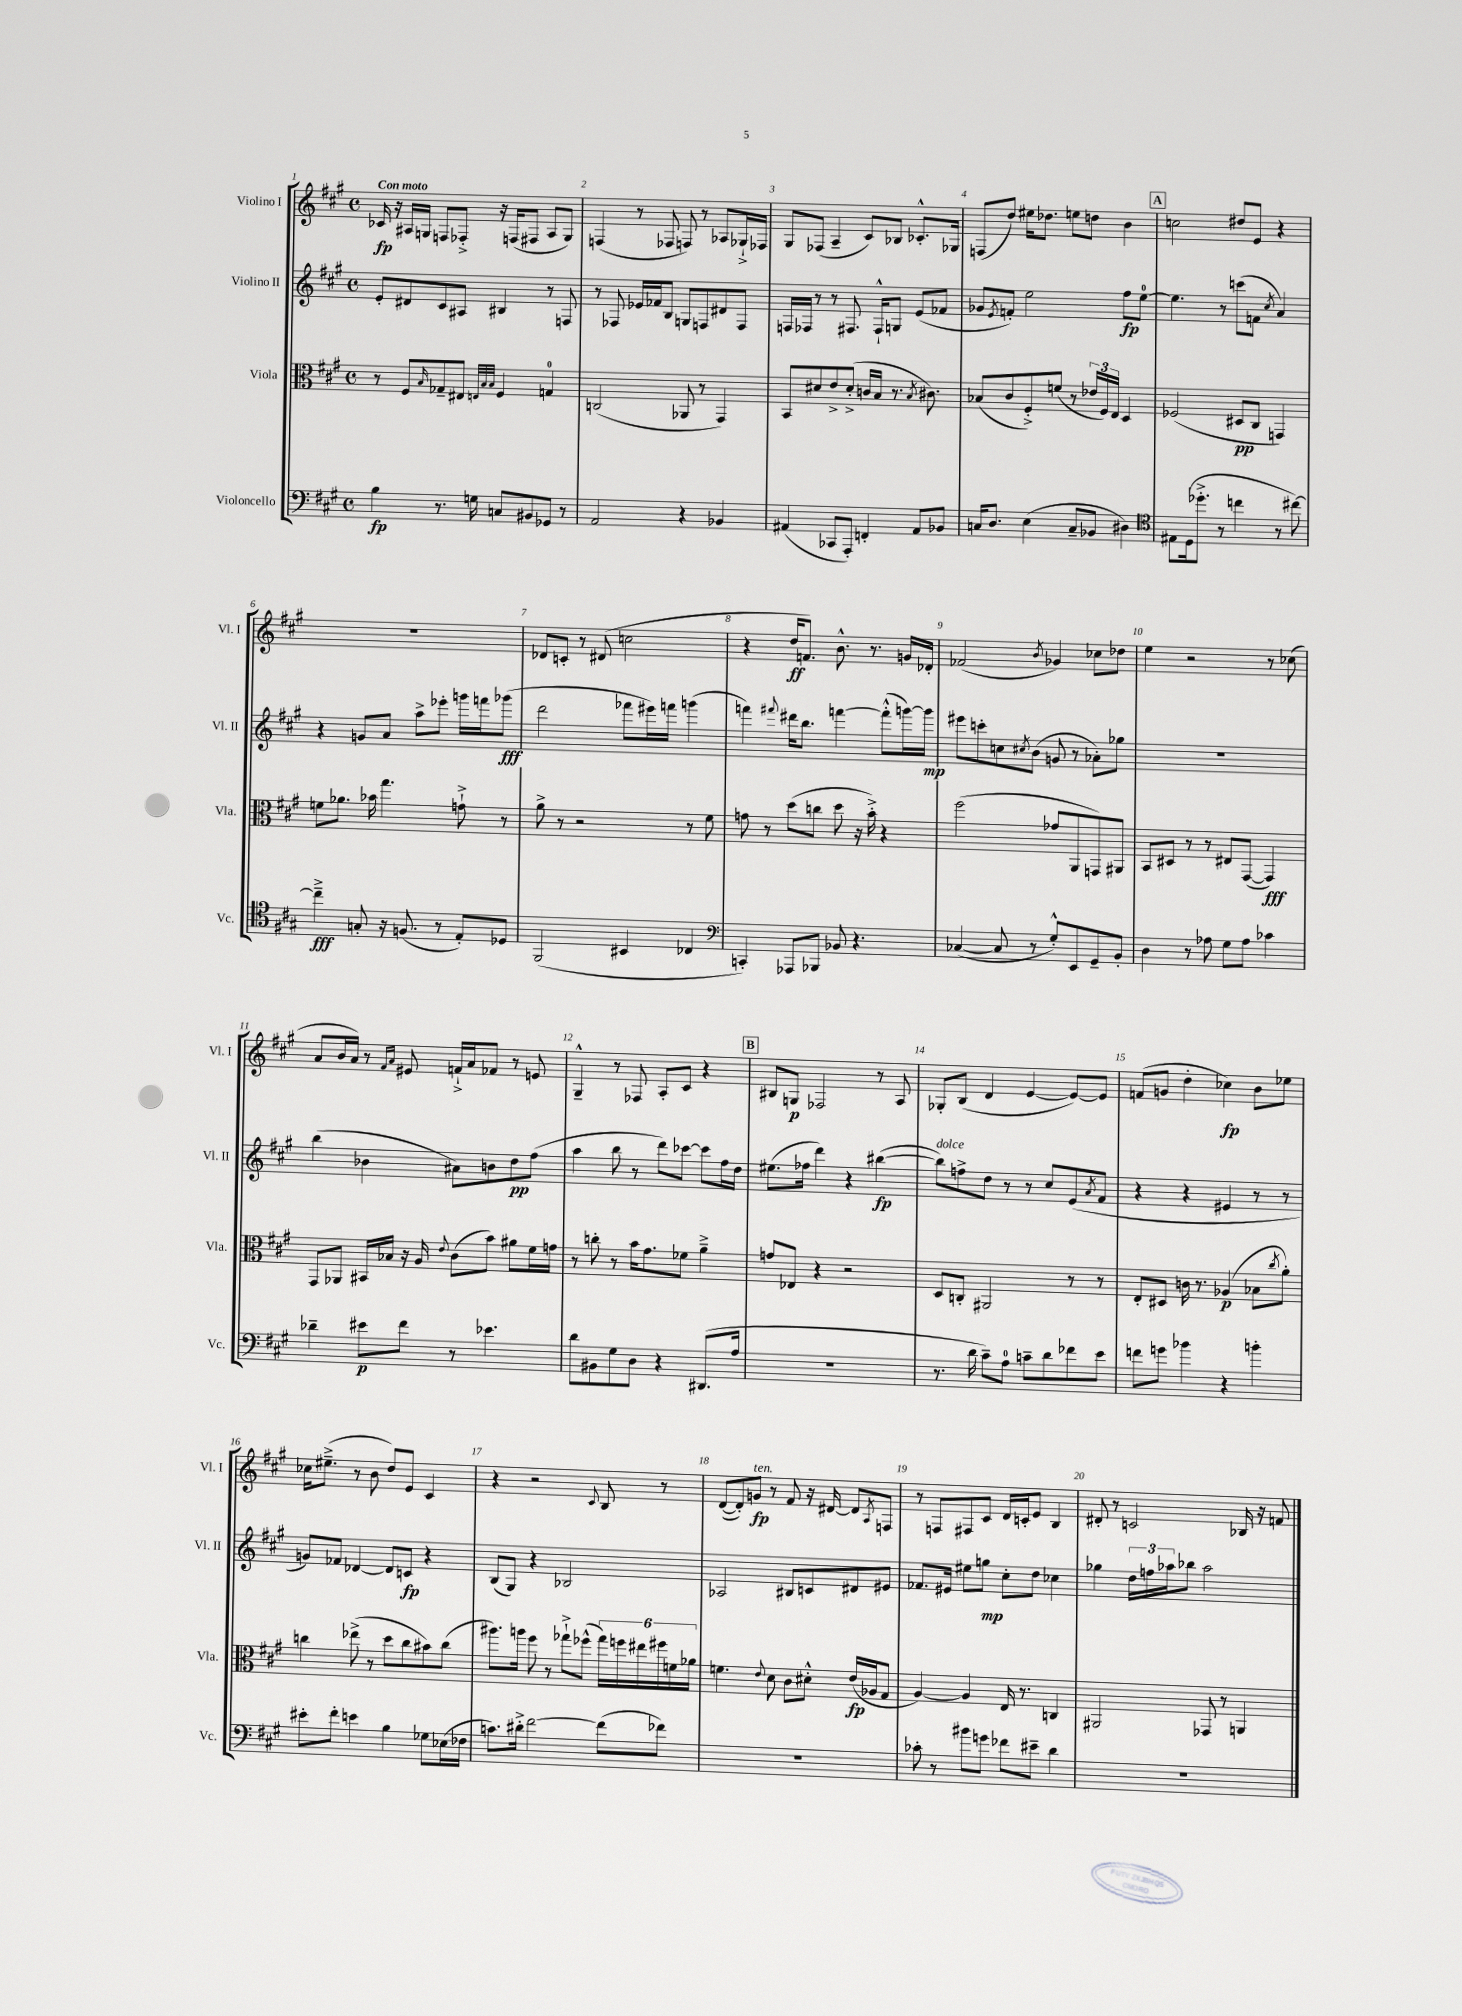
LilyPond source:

<<
\new StaffGroup <<
\new Staff = "s0" \with { instrumentName = "Violino I" shortInstrumentName = "Vl. I" } {
    \clef treble \key a \major \defaultTimeSignature \time 4/4 \tempo "Con moto"
    ces'16\fp r16 ais16 g16 f8 fes8-.-> r16 f16( fis8 ais8 g8) |
    f4( r8 fes8 f8) r8 aes8 ges16-!-> fes16 |
    gis8 fes8( a4-- cis'8) bes8 ces'8.-.-^ ges16 |
    f8( d''8) eis''16 des''8. e''8 d''8 b'4 |
    \mark \markup { \box "A" } c''2 dis''8 e'8 r4 |
    R1 |
    des'8 c'8-. r8 dis'8( c''2 |
    r4 d''16\ff f'8.) b'8.-^ r8. g'16 des'16-. |
    fes'2( \acciaccatura { b'8 } ges'4) ces''8 des''8 |
    e''4 r2 r8 ces''8( |
    a'8 b'16 a'16) r8 \grace { fis'16 a'16 } eis'8 f'16-!-> a'16 fes'8 r8 e'8 |
    gis4---^ r8 fes8 a8-. cis'8 r4 |
    \mark \markup { \box "B" } bis8 g8\p fes2 r8 a8 |
    ges8-. b8( d'4 e'4~ e'8~) e'8 |
    f'8( g'8 d''4-. ces''4\fp) b'8 ees''8 |
    ces''16 eis''8.--->( r8 b'8 d''8) e'8 cis'4 |
    r4 r2 \appoggiatura { cis'8 } b8 r8 |
    d'8~( d'8-.) g'8\fp^\markup { \italic "ten." } r8 fis'8 r16 dis'16~ dis'8 \acciaccatura { a8 } f8 |
    r8 f8 fis8 cis'8 d'16 c'16-. e'8 b4 |
    dis'8-. r8 c'2 bes16 r16 f'8 \bar "|." |
}
\new Staff = "s1" \with { instrumentName = "Violino II" shortInstrumentName = "Vl. II" } {
    \clef treble \key a \major \defaultTimeSignature \time 4/4
    e'8-. dis'8 cis'8 ais8 bis4 r8 f8 |
    r8 fes8 ees'16 fes'16 b8 g8 f8 dis'8 f8 |
    f16 fes16 r8 r8 fis8. fis16-!-^ g8 e'8( fes'8 |
    ges'8 \acciaccatura { e'8 } f'8-.) e''2 fis''8\fp e''8-0~ |
    \mark \markup { \box "A" } e''4. r8 c'''8( f'8 \acciaccatura { cis''8 } a'4) |
    r4 g'8 a'8 a''8-> ees'''8-. g'''16 f'''16 ges'''8\fff( |
    d'''2 fes'''8 eis'''16) f'''16 g'''4( |
    f'''4) \appoggiatura { fis'''8 } dis'''16 b''8. f'''4~ f'''8-.-^( g'''16~) g'''16\mp |
    eis'''8 c'''8-. c''8 \acciaccatura { cis''8 } b'8( g'8 r8 aes'8-.) ges''8 |
    R1 |
    b''4( bes'4 ais'8) b'8 d''8\pp fis''8( |
    a''4 b''8 r8 d'''8) ces'''8~ ces'''8 fis''16 d''16 |
    \mark \markup { \box "B" } eis''8.( fes''16 d'''4) r4 bis''4~\fp( |
    bis''8^\markup { \italic "dolce" }) f''8-> d''8 r8 r8 cis''8 e'8( \acciaccatura { a'8 } fis'8 |
    r4 r4 eis'4 r8 r8 |
    g'8) fes'8 des'4~ des'8 c'8\fp r4 |
    b8( gis8) r4 bes2 |
    aes2 bis8 c'8 dis'8 eis'8 |
    fes'8. eis'16 eis''8 g''8\mp cis''8-. d''8 ces''4 |
    ges''4 \tuplet 3/2 { d''16 f''16 aes''16 } bes''8 aes''2 \bar "|." |
}
\new Staff = "s2" \with { instrumentName = "Viola" shortInstrumentName = "Vla." } {
    \clef alto \key a \major \defaultTimeSignature \time 4/4
    r8 fis8 \grace { b16 } ges8-- eis8 \grace { e32 b32 b32 } fis4 g4-0 |
    c2( aes,8 r8 gis,4) |
    b,8 dis'8 e'8-> dis'8-.->( c'16 b16 r8. \acciaccatura { b8 } cis'8.) |
    bes8( cis'8 fis8-.->) f'8( r8 \tuplet 3/2 { ees'16 fis16) e16 } d4 |
    \mark \markup { \box "A" } fes2( dis8\pp cis8 g,4) |
    f'8 aes'8. bes'16 gis''4. g'8-!-> r8 |
    a'8-> r8 r2 r8 fis'8 |
    g'8 r8 d''8( c''8 d''8 r16 b'16-.->) r4 |
    fis''2( ges'8 a,8 g,8) ais,8 |
    b,8 dis8 r8 r8 eis8 gis,8~( gis,4\fff) |
    gis,8 aes,8 bis,16 bes16 r16 a16 \appoggiatura { e'8 } cis'8( b'8) ais'8 fis'16 g'16 |
    r8 c''8-. r8 b'16 gis'8. fes'8 a'4---> |
    \mark \markup { \box "B" } g'8 ees8 r4 r2 |
    d8 c8-. ais,2 r8 r8 |
    e8-. dis8 c'16 r8. aes4\p( bes8 \acciaccatura { cis''8 } a'8-.) |
    c''4 ees''8->( r8 d''8 c''8 bis'8) c''8( |
    ais''8.) a''16 fis''8 r8 ges''8-!-> fes''8-^( \tuplet 6/4 { ges''16) f''16 eis''16 fis''16 f'16 aes'16 } |
    f'4. \appoggiatura { e'8 } d'8 cis'8 dis'8-.-^ e'16\fp( aes16 gis8 |
    a4~) a4 e16 r8. c4 |
    ais,2 ges,8 r8 a,4 \bar "|." |
}
\new Staff = "s3" \with { instrumentName = "Violoncello" shortInstrumentName = "Vc." } {
    \clef bass \key a \major \defaultTimeSignature \time 4/4
    b4\fp r8. g16 c8 bis,8 ges,8 r8 |
    a,2 r4 bes,4 |
    ais,4( ces,8 a,,8-.) f,4-. ais,8 bes,8 |
    c16 d8. e4( c8-- bes,8 dis4) |
    \mark \markup { \box "A" } \clef tenor eis8 d16( des''8.-.-> r8 c''4 r8 cis''8~) |
    cis''4--->\fff g8-. r16 f8.( r8 e8-.) des8 |
    fis,2( bis,4 ces4 |
    \clef bass c,4-.) aes,,8 bes,,8 bes,8 r4. |
    ces4~( ces8 r8 gis8-.-^) e,8 gis,8-- b,8-. |
    d4 r8 aes8 gis8 aes8 ces'4 |
    des'4-- eis'8\p fis'8 r8 ees'4. |
    d'8 bis,8 gis8 d8 r4 dis,8.( a16 |
    \mark \markup { \box "B" } R1 |
    r8. d'16 cis'8--) a8-0 c'8-- d'8 fes'8 e'8 |
    f'8 g'8 bes'4 r4 b'4-. |
    eis'8-. fis'8-. e'4 b4 ges8 ees16( fes16 |
    c'8.) dis'16-.-> fis'2~ fis'8( fes'8) |
    R1 |
    ces'8-. r8 bis'8 g'8 fes'8 eis'8-- d'4 |
    R1 \bar "|." |
}
>>
>>
\layout { \context { \Score \override BarNumber.break-visibility = ##(#f #t #t) barNumberVisibility = #all-bar-numbers-visible } }
